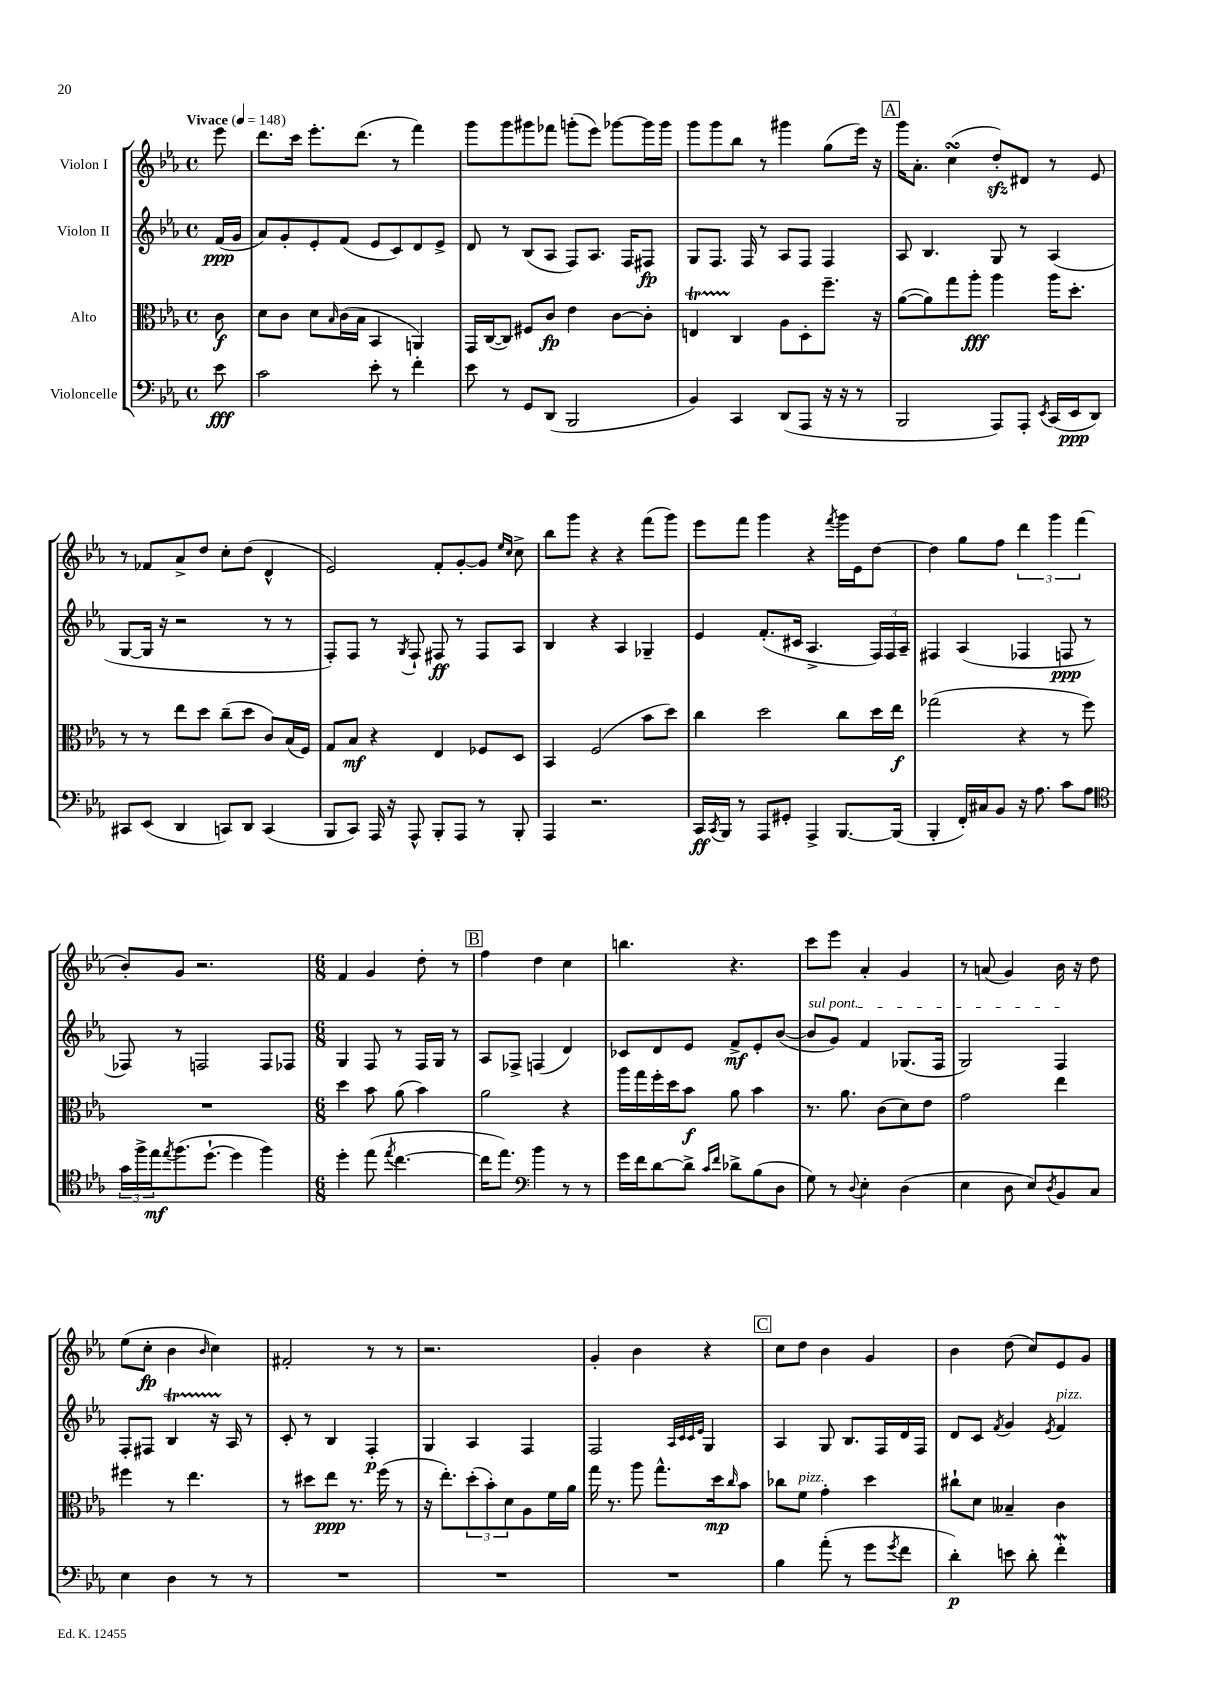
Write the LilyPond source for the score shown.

<<
\new StaffGroup <<
\new Staff = "s0" \with { instrumentName = "Violon I" } {
    \clef treble \key ees \major \defaultTimeSignature \time 4/4 \partial 8 \tempo "Vivace" 4 = 148
    ees'''8 |
    d'''8. c'''16 ees'''8.-. d'''8.( r8 f'''4) |
    g'''8 g'''8 gis'''8 fes'''8 g'''8-.( ees'''8) ges'''8~ ges'''16 ges'''16 |
    g'''8 g'''8 bes''8 r8 gis'''4 g''8( ees'''16) r16 |
    \mark \markup { \box "A" } g'''16 aes'8.-. c''4\turn( d''8-.\sfz) dis'8 r8 ees'8 |
    r8 fes'8 aes'8-> d''8 c''8-. d''8( d'4-^ |
    ees'2) f'8-. g'8~-. g'8 \grace { ees''16 c''16 } c''8-> |
    bes''8 g'''8 r4 r4 f'''8( g'''8) |
    ees'''8 f'''8 g'''4 r4 \acciaccatura { f'''8 } g'''16 ees'16 d''8~ |
    d''4 g''8 f''8 \tuplet 3/2 { d'''4 g'''4 f'''4( } |
    bes'8-.) g'8 r2. |
    \numericTimeSignature \time 6/8 f'4 g'4 d''8-. r8 |
    \mark \markup { \box "B" } f''4 d''4 c''4 |
    b''4. r4. |
    c'''8 ees'''8 aes'4-. g'4 |
    r8 a'8( g'4) bes'16 r16 d''8 |
    ees''8( c''8-.\fp bes'4 \grace { bes'16 } c''4) |
    fis'2-. r8 r8 |
    r2. |
    g'4-. bes'4 r4 |
    \mark \markup { \box "C" } c''8 d''8 bes'4 g'4 |
    bes'4 d''8( c''8) ees'8 g'8 \bar "|." |
}
\new Staff = "s1" \with { instrumentName = "Violon II" } {
    \clef treble \key ees \major \defaultTimeSignature \time 4/4 \partial 8
    f'16\ppp( g'16 |
    aes'8) g'8-. ees'8-. f'8( ees'8 c'8) d'8 ees'8-> |
    d'8 r8 bes8( aes8 f8) aes8. f16 fis8\fp |
    g8 f8. f16 r8 aes8 f8 f4 |
    \mark \markup { \box "A" } aes8 bes4. g8 r8 aes4( |
    g8~ g16 r16 r2 r8 r8 |
    f8-.) f8 r8 \acciaccatura { g8 } f8-! fis8\ff r8 fis8 aes8 |
    bes4 r4 aes4 ges4-- |
    ees'4 f'8.-.( cis'16 aes4.-> \tuplet 3/2 { f16) f16 aes16-- } |
    fis4 aes4( fes4 f8\ppp r8 |
    fes8) r8 f2 f8 fes8 |
    \numericTimeSignature \time 6/8 g4 f8 r8 f16 g16 r8 |
    \mark \markup { \box "B" } aes8 fes8-> f4( d'4) |
    ces'8 d'8 ees'8 f'8->\mf ees'8-. bes'8~( |
    \once \override TextSpanner.bound-details.left.text = \markup { \italic "sul pont." } bes'8\startTextSpan g'8) f'4 ges8.( f16 |
    g2) f4\stopTextSpan |
    f8-. fis8 bes4\startTrillSpan r16 aes16\stopTrillSpan r8 |
    c'8-. r8 bes4 f4-.\p |
    g4 aes4 f4 |
    f2 \grace { aes32 c'32 c'32 ees'32 } g4 |
    \mark \markup { \box "C" } aes4 g8 bes8. f16 d'16 f16 |
    d'8 c'8 \acciaccatura { f'8 } g'4 \acciaccatura { ees'8 } f'4^\markup { \italic "pizz." } \bar "|." |
}
\new Staff = "s2" \with { instrumentName = "Alto" } {
    \clef alto \key ees \major \defaultTimeSignature \time 4/4 \partial 8
    c'8\f |
    d'8 c'8 d'8 \grace { bes16 } c'16( bes16 bes,4 a,4) |
    g,16 c16~( c8) fis8 c'8\fp ees'4 c'8~ c'8-. |
    e4\startTrillSpan c4\stopTrillSpan aes8 d8-. f''8.-- r16 |
    \mark \markup { \box "A" } aes'8~( aes'8) g''8 aes''8-.\fff aes''4 aes''16 d''8.-. |
    r8 r8 ees''8 d''8 c''8--( d''8 c'8) bes16( f16) |
    g8 bes8\mf r4 ees4 fes8 d8 |
    bes,4 f2( bes'8 d''8) |
    c''4 d''2 c''8 d''16 ees''16\f |
    ges''2( r4 r8 f''8) |
    R1 |
    \numericTimeSignature \time 6/8 d''4 bes'8 aes'8( bes'4) |
    \mark \markup { \box "B" } aes'2 r4 |
    aes''16 g''16 f''16-. d''16 bes'8\f aes'8 bes'4 |
    r8. aes'8. c'8( d'8) ees'8 |
    g'2 ees''4 |
    fis''4 r8 ees''4. |
    r8 dis''8 ees''8\ppp r8. f''16( r8 |
    r16 ees''8.-.) \tuplet 3/2 { d''8-.( bes'8-.) d'8 } aes8 f'16 aes'16 |
    g''16 r8. aes''8 g''8.-^ d''16\mp \grace { c''16 } bes'8 |
    \mark \markup { \box "C" } ces''8 f'8^\markup { \italic "pizz." } g'4-. d''4 |
    cis''8-! d'8 beses4-- c'4 \bar "|." |
}
\new Staff = "s3" \with { instrumentName = "Violoncelle" } {
    \clef bass \key ees \major \defaultTimeSignature \time 4/4 \partial 8
    ees'8\fff |
    c'2 ees'8-. r8 f'4-. |
    ees'8 r8 g,8 d,8( bes,,2 |
    bes,4) c,4 d,8( aes,,8 r16 r16 r8 |
    \mark \markup { \box "A" } bes,,2 aes,,8) aes,,8-. \acciaccatura { ees,8 } c,16( ees,16\ppp d,8) |
    cis,8 ees,8( d,4 c,8) d,8 c,4( |
    bes,,8 c,8) aes,,16 r16 aes,,8-^ bes,,8-. aes,,8 r8 bes,,8-. |
    aes,,4 r2. |
    c,16\ff \acciaccatura { c,8 } bes,,16 r8 aes,,8 gis,8-. aes,,4-> bes,,8.~ bes,,16( |
    bes,,4-. f,16-.) cis16 bes,8 r16 aes8. c'8 aes8 |
    \clef tenor \tuplet 3/2 { g'16 f''16-> ees''16\mf } \acciaccatura { ees''8 } f''8.( d''8.~-! d''4 f''4) |
    \numericTimeSignature \time 6/8 d''4-. ees''8( \acciaccatura { ees''8 } c''4.~ |
    \mark \markup { \box "B" } c''16 ees''8.) \clef bass bes'4 r8 r8 |
    g'16 f'16 d'8~ d'8-> \grace { c'16 f'16 } des'8-> bes8( d8 |
    g8) r8 \appoggiatura { d8 } ees4-. d4( |
    ees4 d8 ees8) \acciaccatura { d8 } bes,8 c8 |
    ees4 d4 r8 r8 |
    R2. |
    R2. |
    R2. |
    \mark \markup { \box "C" } bes4 aes'8-.( r8 g'8 \acciaccatura { g'8 } f'8 |
    d'4-.\p) e'8 d'8-. f'4-.\mordent \bar "|." |
}
>>
>>
\layout { \context { \Score \remove "Bar_number_engraver" } }
